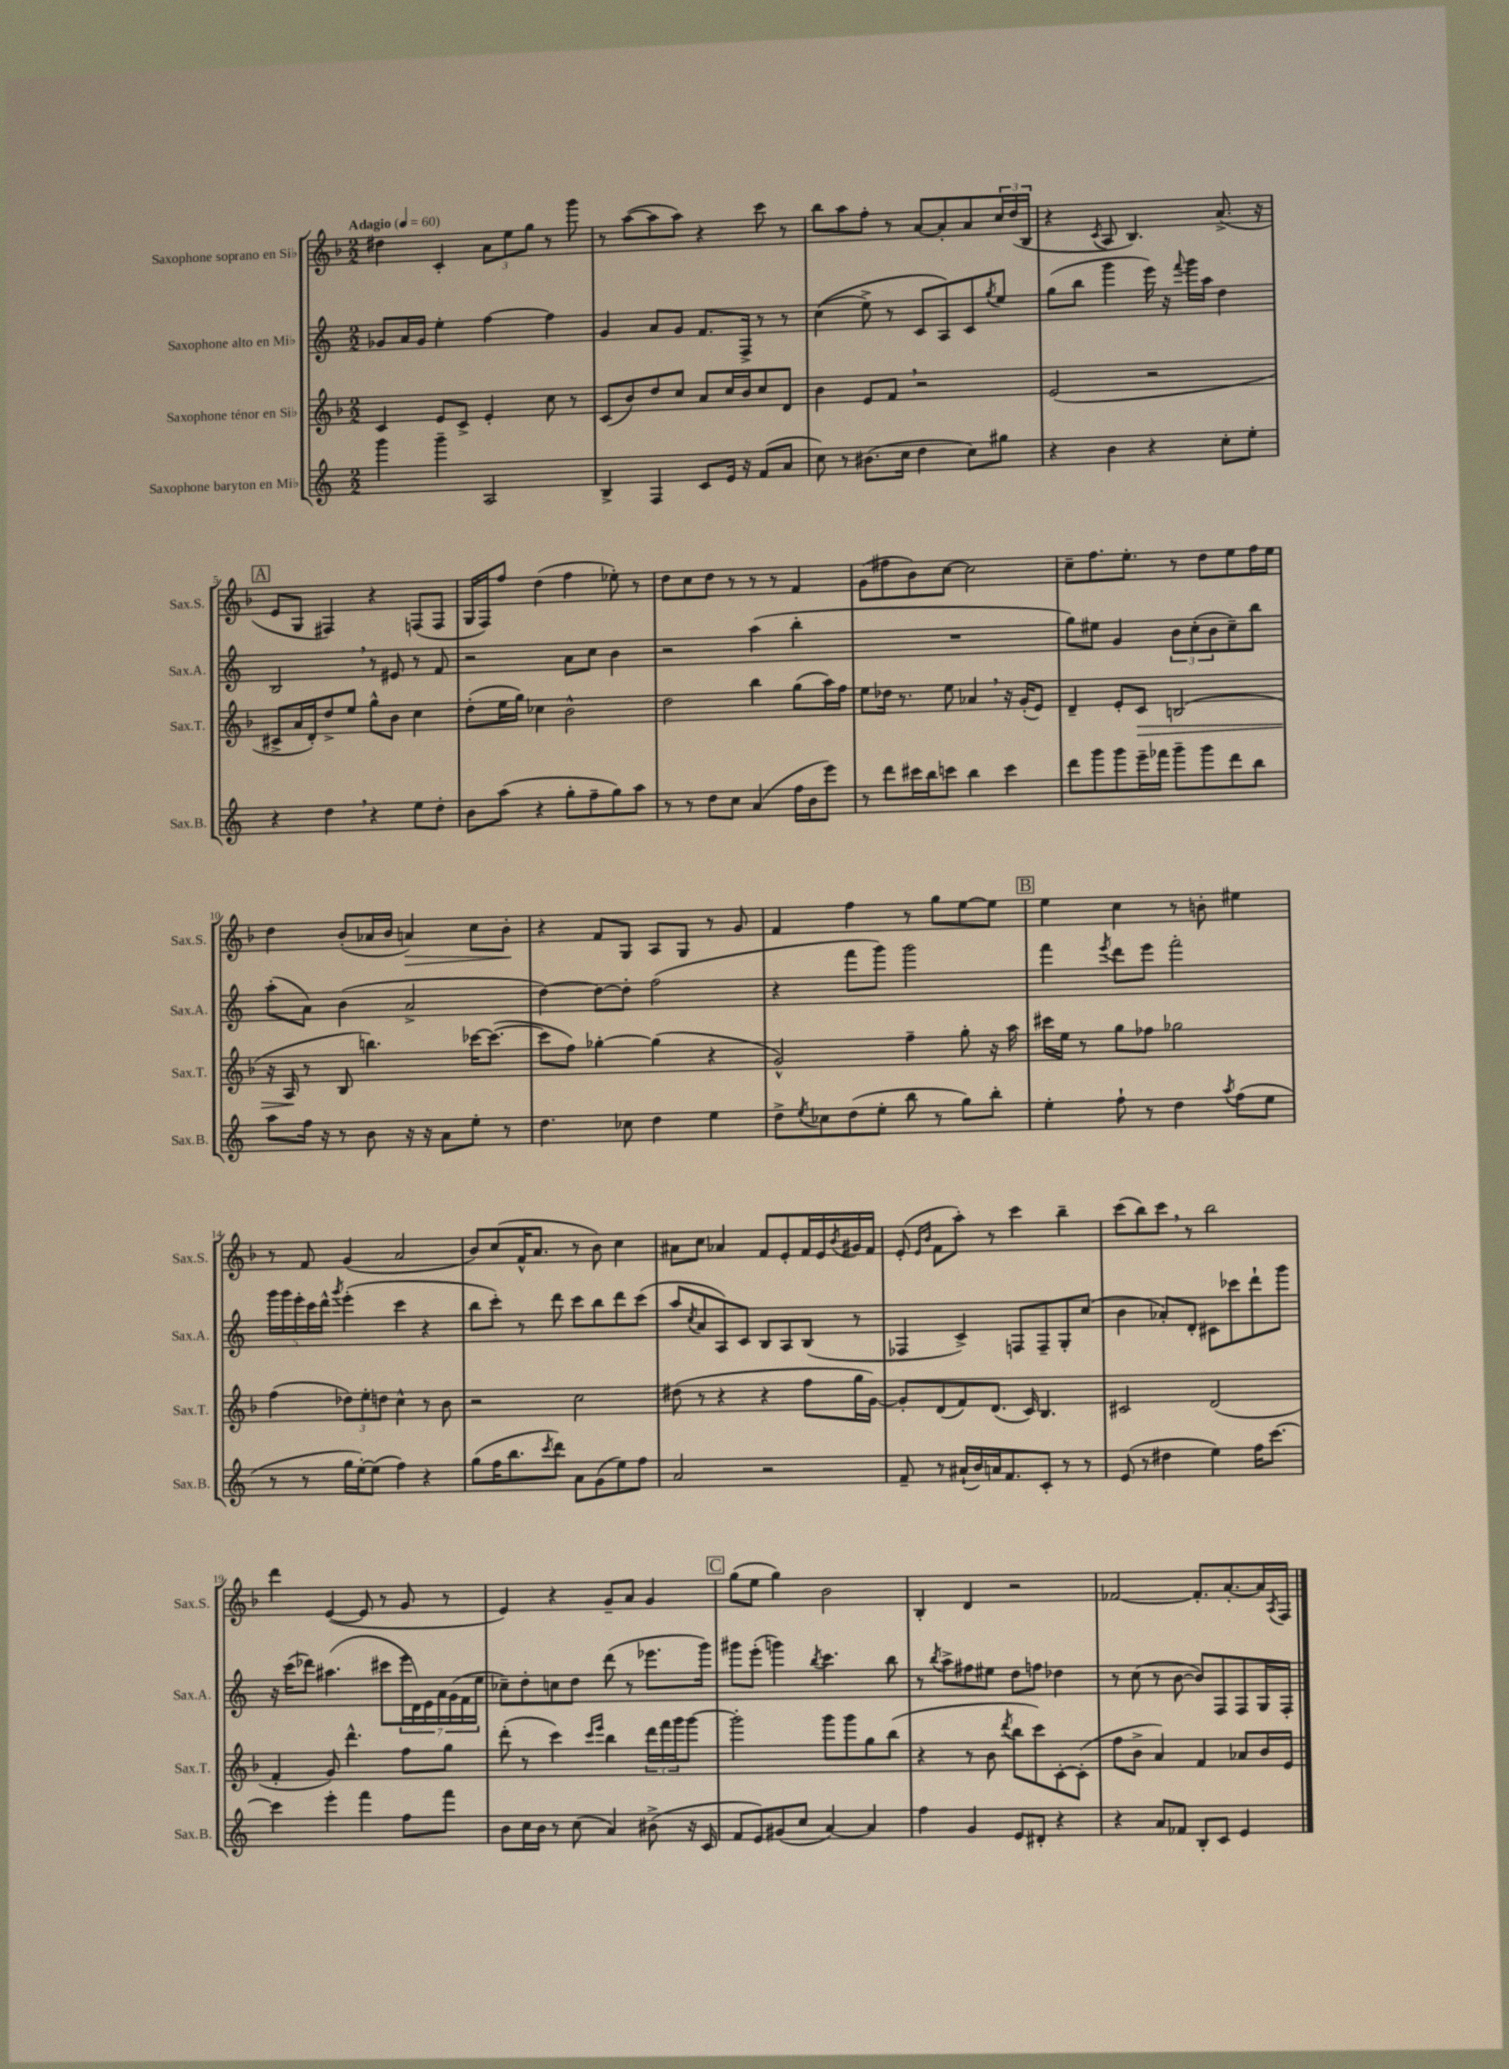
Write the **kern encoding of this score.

**kern	**kern	**dynam	**kern	**kern	**dynam
*part4	*part3	*part3	*part2	*part1	*part1
*staff4	*staff3	*staff3	*staff2	*staff1	*staff1
*I"Saxophone baryton en Mi♭	*I"Saxophone ténor en Si♭	*	*I"Saxophone alto en Mi♭	*I"Saxophone soprano en Si♭	*
*I'Sax.B.	*I'Sax.T.	*	*I'Sax.A.	*I'Sax.S.	*
*clefG2	*clefG2	*	*clefG2	*clefG2	*
*k[]	*k[b-]	*	*k[]	*k[b-]	*
*M2/2	*M2/2	*	*M2/2	*M2/2	*
*MM60	*MM60	*	*MM60	*MM60	*
=1	=1	=1	=1	=1	=1
!	!	!	!	!LO:TX:a:B:t=Adagio	!
4ggg\	4c/	.	8g-X/L	4dd#X\	.
.	.	.	16a/L	.	.
.	.	.	16g-/JJ	.	.
4ggg~\	8e/L	.	4ee'\	4c'/	.
.	8c^/J	.	.	.	.
2A/	4e'/	.	[4ff\	12a\L	.
.	.	.	.	12ee\	.
.	.	.	.	12gg\J	.
.	8cc\	.	4ff\]	8r	.
.	8r	.	.	8ggg\	.
=2	=2	=2	=2	=2	=2
4B^/	(8c/L	.	4g/	8r	.
.	8b-/)	.	.	([8aa\L	.
4F/	8dd/	.	8a/L	8aa\]	.
.	8cc/J	.	8g/J	8aa\J)	.
8c/L	8a/L	.	8.f/L	4r	.
16e/Jk	16cc/L	.	.	.	.
16r	16b-/J	.	16F^/Jk	.	.
(8f/L	8cc/	.	8r	8ccc\	.
8a/J	8d/J	.	8r	8r	.
=3	=3	=3	=3	=3	=3
8cc\)	4b-\	.	((4cc\	8bb-\L	.
8r	.	.	.	8aa\	.
(8.b#X\L	8e/L	.	8ee^\)	8ff'\J	.
.	8f,/J	.	8r	8r	.
16cc\Jk	.	.	.	.	.
4dd\	2r	.	8c/L	[8a/L	.
.	.	.	8A/)	8a'/]	.
8cc\L)	.	.	8c/	8a/	.
.	.	.	8qgg/	.	.
8gg#X\J	.	.	8ee/J	24cc/L	.
.	.	.	.	(24dd/	.
.	.	.	.	24B-/JJ	.
=4	=4	=4	=4	=4	=4
4r	(2e/	.	(8gg\L	4r	.
.	.	.	8bb\J	.	.
.	.	.	.	8qc/	.
4b\	.	.	4ggg\	8A/	.
.	.	.	.	4.B-/)	.
4r	2r	.	16eee\)	.	.
.	.	.	16r	.	.
.	.	.	8qqfff/	.	.
.	.	.	16ggg\LL	.	.
.	.	.	16aa\JJ	.	.
8cc'\L	.	.	4dd\	(8.a^/	.
8ee'\J	.	.	.	.	.
.	.	.	.	16r	.
!!LO:LB:g=z
!!LO:REH:place=s1:t=A
=5	=5	=5	=5	=5	=5
4r	8c#X^/L	.	2B,/	8e/L	.
.	16a/L	.	.	8G/J	.
.	16d'/J)	.	.	.	.
4dd,\	8dd^/	.	.	4F#X/)	.
.	8ee/J	.	.	.	.
4r	8gg^^\L	.	8r	4r	.
.	8b-\J	.	8e#X/	.	.
8ee\L	4cc\	.	8r	(8Fn/L	.
8dd'\J	.	.	8f/	8F/J	.
=6	=6	=6	=6	=6	=6
8b\L	(8dd'\L	.	2r	16G/LL	.
.	.	.	.	16F/J)	.
(8aa\J	16ee\L	.	.	8ff/J	.
.	16gg\JJ)	.	.	.	.
4r	4cc-X\	.	.	(4dd\	.
8gg'\L	2b-^^\	.	8a\L	4ff\	.
8ff~\	.	.	8cc\J	.	.
8gg\)	.	.	4b\	8ee-X'\)	.
8aa\J	.	.	.	8r	.
=7	=7	=7	=7	=7	=7
8r	2dd\	.	2r	8dd\L	.
8r	.	.	.	8cc\	.
8dd\L	.	.	.	8dd\J	.
8cc\J	.	.	.	8r	.
(4a/	4bb-\	.	(4aa\	8r	.
.	.	.	.	8r	.
16ff\LL	(8gg\L	.	4bb'\	4f/	.
16b\J	.	.	.	.	.
8eee\J)	16aa\L)	.	.	.	.
.	16ff\JJ	.	.	.	.
=8	=8	=8	=8	=8	=8
8r	8ee\L	.	1r	(8g\L	.
8ddd\L	16dd-X\Jk	.	.	8ff#X\	.
.	8.r	.	.	.	.
16ccc#X\L	.	.	.	8b-\)	.
16bb\J	.	.	.	.	.
8cccn\J	8ee\	.	.	[8cc\J	.
4bb\	4a-X,/	.	.	2cc\]	.
4ccc\	16r	.	.	.	.
.	(16g'/KL	.	.	.	.
.	8e/J)	.	.	.	.
=9	=9	=9	=9	=9	=9
8ddd\L	4d~/	.	8gg\L)	8cc~\L	.
8ggg\	.	.	8ee#X\J	8.ff\	.
8ggg\	8e'/L	.	4g/	.	.
.	.	.	.	8.ee'\J	.
!	!	!LO:HP:b	!	!	!
16eee~\L	8c/J	>	.	.	.
16fff-X\JJ	.	.	.	.	.
8ggg~\L	(2Bn/	.	12b\L	8r	.
.	.	.	(12cc'\	.	.
8ggg\	.	.	.	8dd\L	.
.	.	.	12b\	.	.
8ddd\	.	.	8cc~\)	8ee\	.
8bb\J	.	.	8bb\J	16ff\L	.
.	.	.	.	16ee\JJ	.
!!LO:LB:g=z
=10	=10	=10	=10	=10	=10
8aa\L	16r	.	(8aa'\L	4dd\	.
.	16A/	.	.	.	.
16ff\Jk	8r	]	8a\J)	.	.
16r	.	.	.	.	.
8r	8B-/	.	(4b\	(8b-'/L	.
8b\	4.bbn\)	.	.	16a-X/L	.
.	.	.	.	16b-/JJ	.
!	!	!	!	!	!LO:HP:b
16r	.	.	2a^/	4an/)	>
16r	.	.	.	.	.
8a\L	.	.	.	.	.
8ee'\J	[16ccc-X\KL	.	.	8cc\L	.
.	(8.ccc-\J_	.	.	.	.
8r	.	.	.	8b-'\J	.
.	.	.	.	.	]
=11	=11	=11	=11	=11	=11
4.dd\	8ccc-\L]	.	[4dd\)	4r	.
.	8ff\J)	.	.	.	.
.	[4gg-X'\	.	8dd\L_	8f/L	.
8cc-X\	.	.	8dd'\J]	8G/J	.
4dd\	(4gg-\]	.	(2ff\	8A/L	.
.	.	.	.	8G/J	.
4ee\	4r	.	.	8r	.
.	.	.	.	8g/	.
=12	=12	=12	=12	=12	=12
8dd^\L	2g^^/)	.	4r	4f/	.
8qee/	.	.	.	.	.
8cc-X\	.	.	.	.	.
(8dd\	.	.	8fff\L	4ff\	.
8ee'\J	.	.	8ggg\J)	.	.
8bb\	4ff~\	.	2ggg\	8r	.
8r	.	.	.	8gg\L	.
8gg\L)	8gg'\	.	.	[8ee\	.
8bb'\J	16r	.	.	8ee\J]	.
.	16aa\	.	.	.	.
!!LO:REH:place=s1:t=B
=13	=13	=13	=13	=13	=13
4ee'\	16ccc#X\LL	.	4fff\	4ee\	.
.	16ee\JJ	.	.	.	.
.	8r	.	.	.	.
.	.	.	8qeee/	.	.
8ff`\	8gg\L	.	8ddd\L	4cc\	.
8r	8ff-X\J	.	8eee\J	.	.
4dd\	2gg-X\	.	2fff'\	8r	.
.	.	.	.	8bn'\	.
8qaa/	.	.	.	.	.
(8ff\L	.	.	.	4ee#X\	.
8ee\J	.	.	.	.	.
!!LO:LB:g=z
=14	=14	=14	=14	=14	=14
8r	(4ff\	.	20ggg\LL	8r	.
.	.	.	20ggg\	.	.
.	.	.	20eee'\	.	.
8r	.	.	.	8f/	.
.	.	.	20ccc\	.	.
.	.	.	20ddd^^\JJ	.	.
.	.	.	8qggg/	.	.
16gg\LL	12dd-X\L)	.	(4eee'\	(4g/	.
[16ee'\J)	.	.	.	.	.
.	12ee'\	.	.	.	.
(8ee\J]	.	.	.	.	.
.	12ddn\J	.	.	.	.
4ff\)	4cc^^\	.	4ccc\	2a/	.
4r	8r	.	4r	.	.
.	8b-\	.	.	.	.
=15	=15	=15	=15	=15	=15
(8gg\L	2r	.	8bb\L	8b-/L)	.
16ff\K	.	.	8ccc'\J)	(8cc/	.
8.bb\	.	.	.	.	.
.	.	.	8r	16f^^/K	.
.	.	.	.	8.a/J	.
8qccc/	.	.	.	.	.
8ddd\J)	.	.	8ddd\	.	.
8a\L	2cc\	.	8ccc\L	8r	.
(8g\	.	.	8bb\	8b-\)	.
8ee\)	.	.	8ddd\	4cc\	.
8ff\J	.	.	(8ccc\J	.	.
=16	=16	=16	=16	=16	=16
2a/	(8dd#X\	.	8aa/L	8a#X\L	.
.	.	.	8qcc/	.	.
.	8r	.	8a/	8cc\J	.
.	4r	.	8A/)	4a-X/	.
.	.	.	8c/J	.	.
2r	4r	.	8B/L	8f/L	.
.	.	.	8A/	8e'/	.
.	8ff\L	.	(8B/J	16f/L	.
.	.	.	.	16e/	.
.	.	.	.	8qb-/	.
.	16gg\L	.	8r	16g#X/	.
.	[16g\JJ)	.	.	16f/JJ	.
=17	=17	=17	=17	=17	=17
8f~/	8g'/L]	.	4F-X/	(8e'/	.
.	.	.	.	16qqe/LL	.
.	.	.	.	16qqb-/JJ	.
8r	(8d/	.	.	8f\L	.
(16a#X`/LL	8f/)	.	4c^/)	8aa'\J)	.
16b/)	.	.	.	.	.
16an/J	(8.d/J	.	.	8r	.
8.f/	.	.	.	.	.
.	.	.	8Fn/L	4ccc\	.
.	16c/)	.	.	.	.
8c'/J	4.B-/	.	8F~/	.	.
8r	.	.	8G'/	4bb-~\	.
8r	.	.	(8cc/J	.	.
=18	=18	=18	=18	=18	=18
(8e/	2c#X/	.	4b\	(8ccc\L	.
8r	.	.	.	8bb-\)	.
4dd#X\	.	.	8a-X'/L)	8ccc,\J	.
.	.	.	8d'/J	8r	.
4ee\)	(2d/	.	8c#X\L	2bb-\	.
.	.	.	8ccc-X\	.	.
16ff\KL	.	.	8ddd`\	.	.
[8.ccc\J	.	.	.	.	.
.	.	.	8ggg\J	.	.
!!LO:LB:g=z
=19	=19	=19	=19	=19	=19
4ccc\]	4f'/	.	16r	4ddd\	.
.	.	.	(16ccc\KL	.	.
.	.	.	8ddd-X\J)	.	.
4eee'\	8g/)	.	(4.aa#X\	([4e/	.
.	4.ddd^^\	.	.	.	.
4fff\	.	.	.	8e/]	.
.	.	.	8ccc#X\L	8r	.
8ff\L	8ff\L	.	28eee\L	8g/	.
.	.	.	28d\)	.	.
.	.	.	28e\	.	.
.	.	.	28a\	.	.
8fff\J	8gg\J	.	.	8r	.
.	.	.	(28g\	.	.
.	.	.	28f\	.	.
.	.	.	28ee\JJ	.	.
=20	=20	=20	=20	=20	=20
8b\L	(8ddd'\	.	8cc-X~\L)	4e/)	.
16cc\L	8r	.	8dd'\	.	.
16b\JJ	.	.	.	.	.
8r	4ccc\)	.	8ccn\	4r	.
(8cc\	.	.	8dd\J	.	.
.	16qqccc/LL	.	.	.	.
.	16qqeee/JJ	.	.	.	.
4a/)	4bb-\	.	(8ddd\	8g~/L	.
.	.	.	8r	8a/J	.
(8b#X^\	24ddd\LL	.	8.eee-X\L	4g/	.
.	24fff\	.	.	.	.
.	24ggg\J	.	.	.	.
16r	[8ggg\J	.	.	.	.
16c/	.	.	16ggg\Jk)	.	.
!!LO:REH:place=s1:t=C
=21	=21	=21	=21	=21	=21
8f/L	2ggg'\]	.	8ggg#X\L	(8gg\L	.
8e/)	.	.	(8eee'\J	8ee\J	.
(8g#X/	.	.	4gggn\)	4gg\)	.
8cc/J	.	.	.	.	.
.	.	.	8qbb/	.	.
[4a/)	8ggg\L	.	4.ccc\	2b-\	.
.	8ggg\	.	.	.	.
4a/]	8gg\	.	.	.	.
.	(8bb-\J	.	8bb\	.	.
=22	=22	=22	=22	=22	=22
4ff\	4r	.	8r	4B-'/	.
.	.	.	8qbb/	.	.
.	.	.	8aa^\L	.	.
4g/	8r	.	8ff#X\	4d/	.
.	8b-\	.	8ee#X\J	.	.
.	8qddd/	.	.	.	.
8e/L	8bb-\L	.	8dd\L	2r	.
8d#X'/J	8ccc\)	.	8ffn\J	.	.
4r	[8c'\	.	4dd-X\	.	.
.	(8c'\J]	.	.	.	.
=23	=23	=23	=23	=23	=23
4r	8ff\L	.	8r	[2f-X/	.
.	8b-^\J	.	(8cc\	.	.
8a/L	4a/)	.	8r	.	.
8f-X/J	.	.	[8b\	.	.
8B'/L	4f/	.	8b/L])	8.f-'/L]	.
8c/J	.	.	8F/	.	.
.	.	.	.	[8.a'/	.
4e/	8a-X/L	.	8F/	.	.
.	16b-/L	.	16G/L	16a/L]	.
.	.	.	.	8qA/	.
.	16e/JJ	.	16F'/JJ	16F/JJ	.
==	==	==	==	==	==
*-	*-	*-	*-	*-	*-
